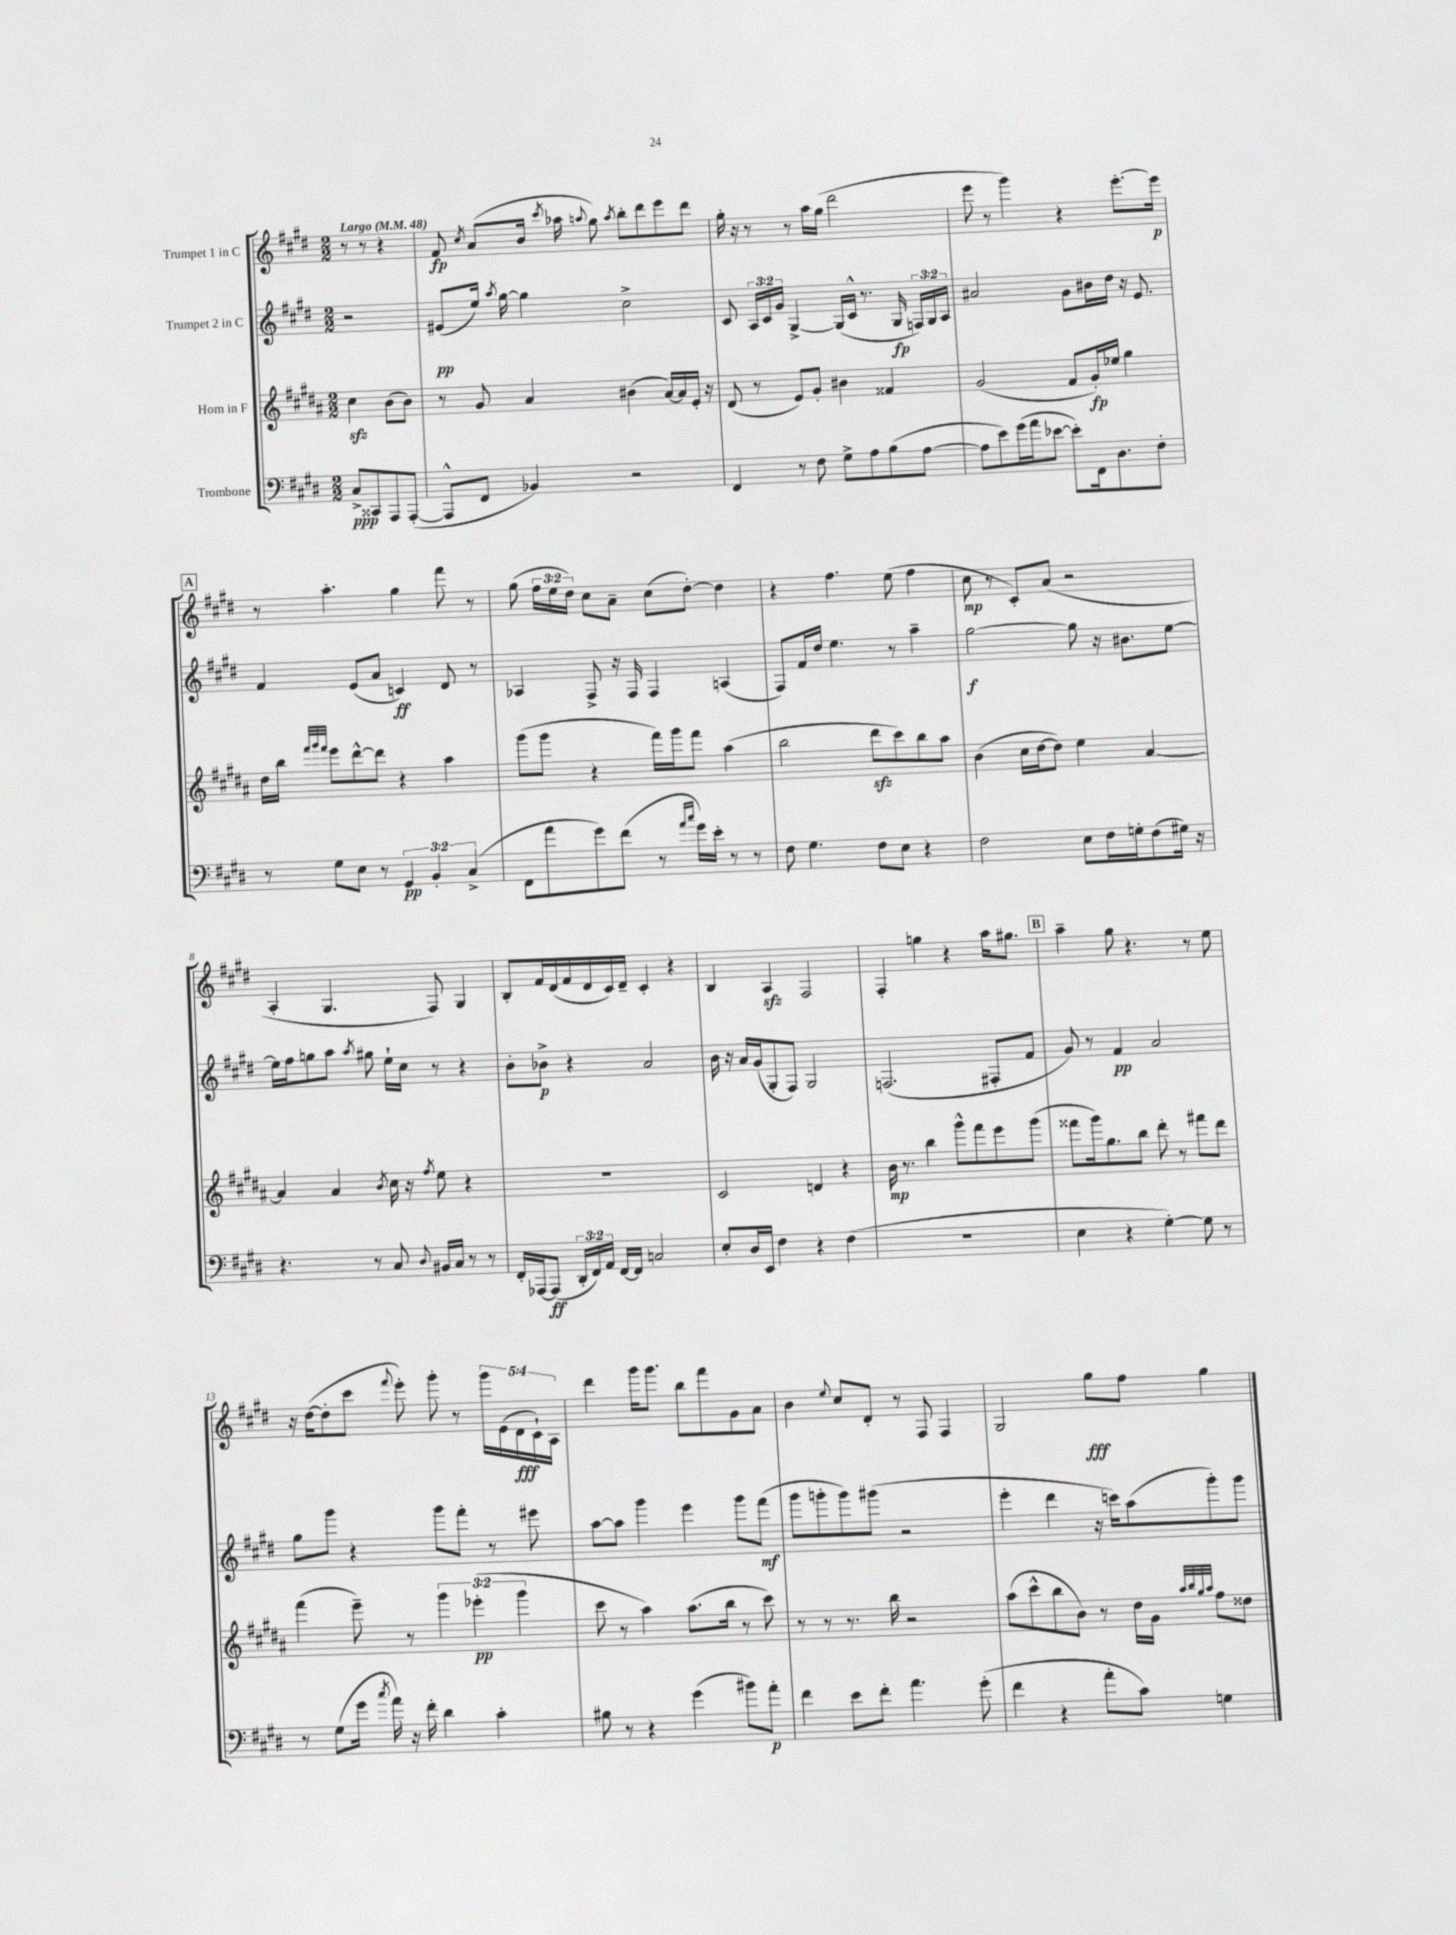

**kern	**kern	**kern	**kern
*staff4	*staff3	*staff2	*staff1
*clefF4	*clefG2	*clefG2	*clefG2
*k[f#c#g#d#]	*k[f#c#g#d#a#]	*k[f#c#g#d#]	*k[f#c#g#d#]
*M2/2	*M2/2	*M2/2	*M2/2
*MM48	*MM48	*MM48	*MM48
8C#^	4cc#	2r	8r
8CC##	.	.	8r
8AAA	(8b	.	4r
([8AAA'	8b)	.	.
=	=	=	=
8AAA^^]	8r	(8e#	8f#
.	.	.	8qcc#
8FF#	8g#	16ee)	(8a
.	.	8qaa	.
.	.	[16gg#	.
4BB-)	4a#	4gg#]	16b
.	.	.	8qccc#
.	.	.	16aa-
.	.	.	8qqaa
.	.	.	8gg#)
.	.	.	8qaa
2r	(4b#	2cc#^	8bb'
.	.	.	8ddd#
.	[16a#)	.	8eee
.	16a#]	.	.
.	16e'	.	8ddd#
.	16r	.	.
=	=	=	=
4FF#	(8d#	8c#	16gg#'
.	.	.	16r
.	8r	24A	8r
.	.	24c#	.
.	.	24g#	.
8r	8e)	[4G#^	8r
8F#	8g#'	.	16aa
.	.	.	(16gg#
8G#^	4b#	(16G#]	2ddd#
.	.	16c#^^	.
8A	.	8.r	.
(8B	4f##	.	.
.	.	16G#	.
[8A	.	24F)	.
.	.	24G#	.
.	.	24A	.
=	=	=	=
8A]	(2g#	2a#	8eee
8e)	.	.	8r
(16g#	.	.	4ggg#)
16a	.	.	.
[8e-	.	.	.
8e-'])	8f#	8g#	4r
16FF#	16g#')	16b#	.
8.D#	16ee-	16dd#	.
.	4gg#	16r	[8.eee'
.	.	8.e	.
8F#'	.	.	.
.	.	.	16eee]
=	=	=	=
8r	16dd#	4f#	8r
.	16bb	.	.
.	32qqfff#	.	.
.	32qqggg#	.	.
.	32qqfff#	.	.
8G#	8eee	.	4.aa'
8E	[8ddd#^^	(8e	.
8r	8ddd#]	8a	.
6GG#	4r	4c)	4gg#
6BB'	.	.	.
.	4aa#	8d#	8fff#
(6C#^	.	.	.
.	.	8r	8r
=	=	=	=
8FF#	(8ggg#	4A-	(8gg#
8a	8ggg#	.	24ff#
.	.	.	24ee
.	.	.	24dd#)
8g#)	4r	8F#^	8cc#
(8f#	.	16r	8a~
.	.	16F#	.
8r	16fff#)	4F#	(8cc#
.	16ggg#	.	.
16qqa	.	.	.
16qqcc#	.	.	.
16g#)	8fff#	.	[8dd#')
16e'	.	.	.
8r	(4aa#	(4A	4dd#]
8r	.	.	.
=	=	=	=
8F#	2bb	8F#)	4r
4.G#	.	16f#	.
.	.	16dd#	.
.	.	4.ee	4.ff#
8F#	8ddd#	.	.
8E	8ccc#)	8r	(8ee
4r	8bb	4aa~	4ff#
.	8aa#	.	.
=	=	=	=
2F#	(4b	[2gg#	8cc#
.	.	.	8r
.	16cc#	.	8c#')
.	[16dd#	.	.
.	8dd#])	.	(8a
8E	4ee	8gg#]	2r
16F#	.	16r	.
16G'	.	8.b#	.
(8F#	[4a#	.	.
16G#)	.	[8ee	.
16r	.	.	.
=	=	=	=
4.r	4a#]	16ee]	4A'
.	.	16ff#	.
.	.	8gg	.
.	4a#	8aa	4.G#
.	.	8qaa	.
8r	.	8gg#	.
.	8qb	.	.
8C#	16cc#	16ee`	.
.	16r	16cc#	.
8qqD#	8qff#	.	.
16BB#	8ee	8r	8F#)
16C#	.	.	.
8r	4r	4r	4G#
8r	.	.	.
=	=	=	=
16FF#'	1r	8b'	8B'
[16AAA-	.	.	.
(8AAA-]	.	8b-^	16f#
.	.	.	(16d#
24DD#'	.	4r	16f#
24FF#)	.	.	.
.	.	.	16d#
24AA	.	.	.
[16FF#	.	.	16c#)
16FF#]	.	.	16d#~
2C	.	2a	4c#'
.	.	.	4r
=	=	=	=
8E'	2c#	16b	4B
.	.	16r	.
16D#	.	16a	.
16EE	.	(16g#	.
4F#	.	8G#'	4A
.	.	8F#)	.
4r	4d	2G#	2F#
(4F#	4r	.	.
=	=	=	=
1r	16b	(2.F	4F#'
.	8.r	.	.
.	4bb	.	4gg
.	8ggg#^^	.	4r
.	8fff#	.	.
.	8eee	8F#'	16aa
.	.	.	8.gg#
.	(8ggg#	8f#	.
=	=	=	=
4E	8fff##	8g#)	4aa~
.	16ggg#)	8r	.
.	8.gg#	.	.
4r	.	4f#	8gg#
.	8bb	.	4.r
[4G#')	8ddd#'	2a	.
.	8r	.	.
8G#]	8fff#	.	8r
8r	8ddd#	.	8ee
=	=	=	=
8r	(4fff#	8gg#	16r
.	.	.	([16dd#
(8G#	.	8ggg#	8dd#']
16g#	8eee~)	4r	8ccc#
8qcc#	.	.	.
16a)	.	.	.
.	.	.	8qqfff#
16r	8r	.	8eee')
16f#'	.	.	.
4d#	6ggg#	8ggg#	8ggg#'
.	.	8fff#'	8r
.	(6eee-'	.	.
4c#'	.	8r	20ggg#
.	.	.	(20e
.	6ggg#	.	.
.	.	.	20d#
.	.	8eee#	.
.	.	.	20c#`)
.	.	.	20A
=	=	=	=
8B#	8ccc#	[8aa	4ddd#
8r	8r	8aa]	.
4r	4aa#)	4ggg#	16ggg#
.	.	.	8.ggg#
(4g#	(8.aa#	4eee	8bb
.	.	.	8fff#
.	16bb	.	.
8b#)	8r	8ggg#	8g#
8a'	8ccc#)	(8fff#	8a
=	=	=	=
4f#	8r	8ggg#	4b
.	8r	8ggg'	.
.	.	.	8qqee
8e	8.r	8ggg)	8cc#
8f#'	.	(8ggg#	8d#'
.	16bb	.	.
4.a	2r	2r	8r
.	.	.	8F#
.	.	.	4F#
(8g#'	.	.	.
=	=	=	=
4f#	(8aa#	4eee'	2G#
.	8ccc#^^	.	.
4r	8bb	4ddd#	.
.	8b)	.	.
8a'	8r	16r	8gg#
.	.	16ccc)	.
8c#)	16dd#	(8aa	8ff#
.	16g#	.	.
.	32qqaa#	.	.
.	32qqbb	.	.
.	32qqgg#	.	.
.	32qqaa#	.	.
4G	8ff#	8ggg#')	4gg#
.	8dd##	8ggg#	.
==	==	==	==
*-	*-	*-	*-
